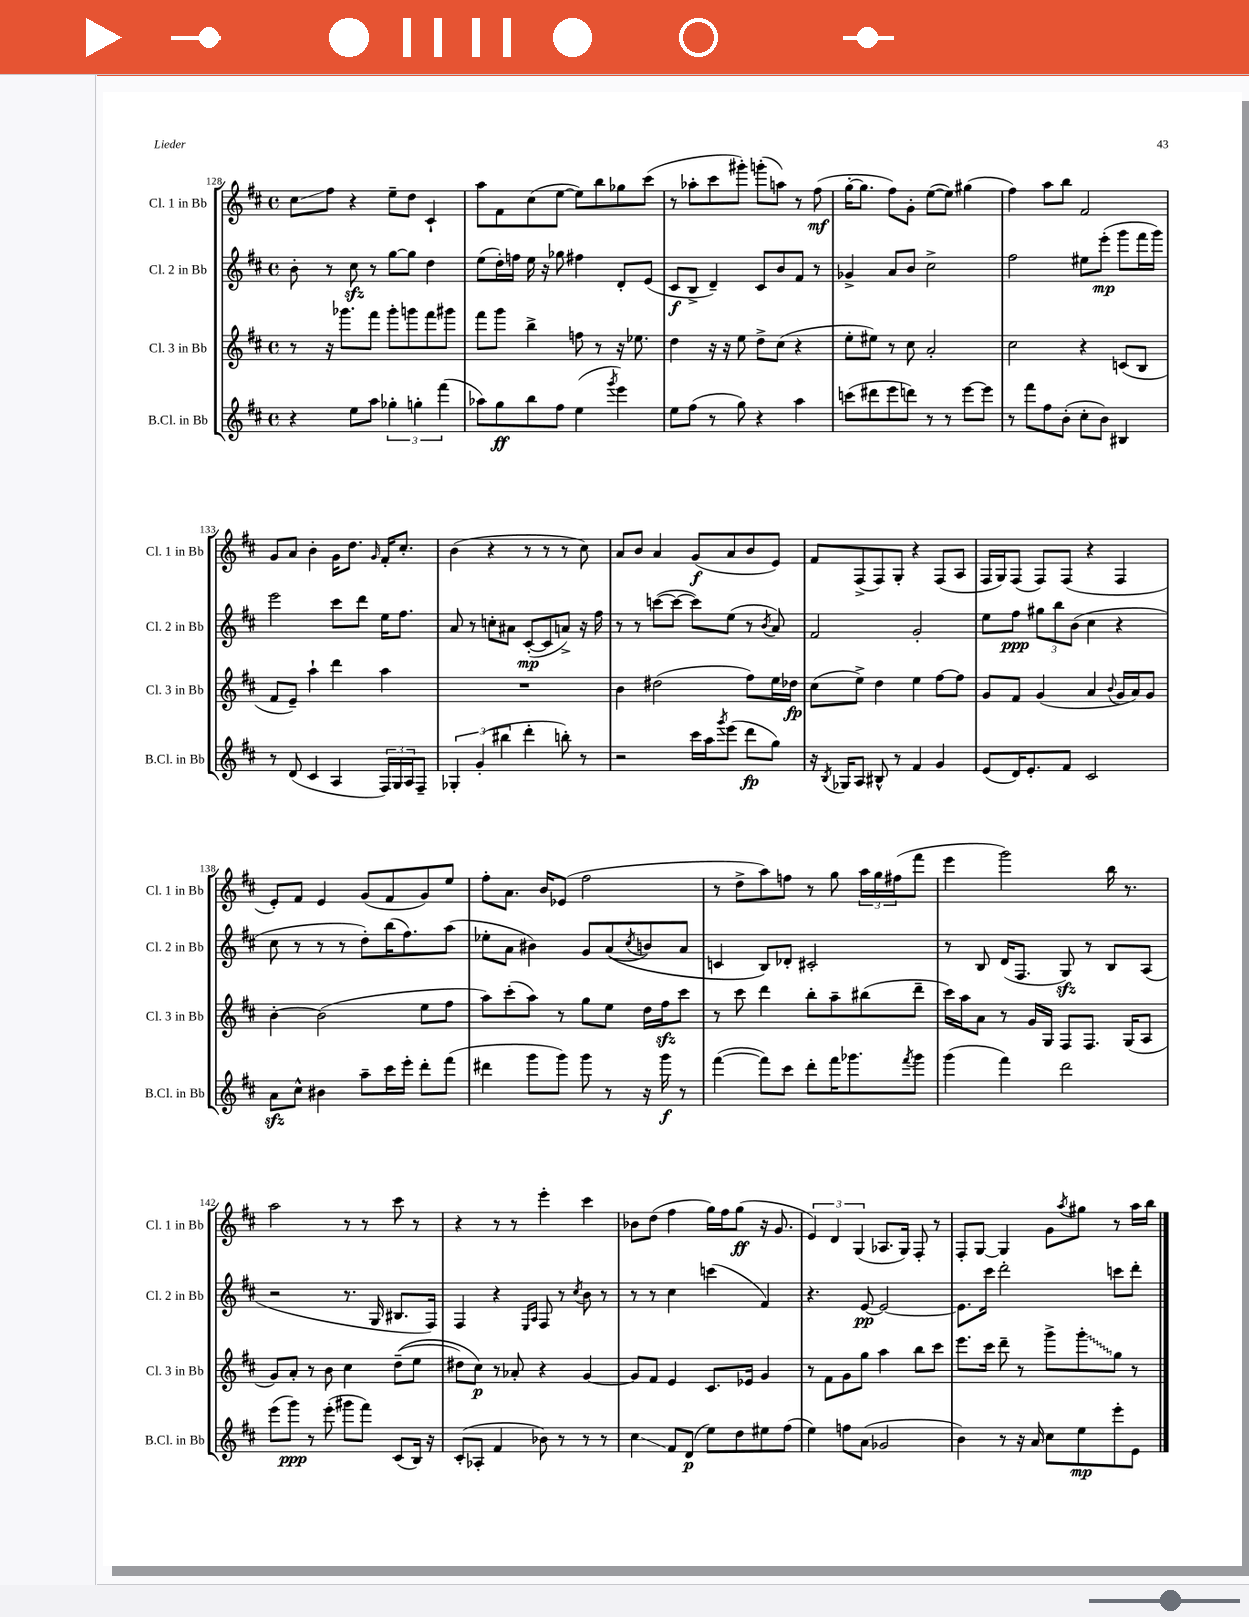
<<
\new StaffGroup <<
\new Staff = "s0" \with { instrumentName = "Cl. 1 in Bb" shortInstrumentName = "Cl. 1 in Bb" } {
    \clef treble \key d \major \defaultTimeSignature \time 4/4
    cis''8\glissando fis''8 r4 e''8-- d''8 cis'4-! |
    a''8 fis'8 cis''8( e''8~ e''8) b''8 ges''8 cis'''8( |
    r8 aes''8-. cis'''8 gis'''8-.) g'''8-.( a''8) r8 fis''8\mf( |
    g''16~-. g''8. fis''8) g'8-. e''8~( e''8) gis''4( |
    fis''4) a''8 b''8 fis'2 |
    g'8 a'8 b'4-. g'16 d''8. \grace { g'16 } fis'16-. cis''8.-. |
    b'4( r4 r8 r8 r8 cis''8) |
    a'8 b'8 a'4 g'8\f( a'8 b'8 e'8) |
    fis'8 fis8->( fis8) g8-. r4 fis8( a8 |
    fis16 g16) fis8( fis8) fis8( r4 fis4 |
    e'8-.) fis'8 e'4 g'8( fis'8 g'8) e''8 |
    fis''8-. a'8. b'16 ees'8( fis''2 |
    r8 d''8-> a''8) f''8 r8 g''8 \tuplet 3/2 { a''16 g''16 fis''16( } fis'''8 |
    e'''4 g'''2) b''16 r8. |
    a''2 r8 r8 cis'''8 r8 |
    r4 r8 r8 e'''4-. cis'''4 |
    bes'8 d''8( fis''4 g''16) fis''16 g''8\ff( r16 g'8. |
    \tuplet 3/2 { e'4) d'4 g4( } aes8. g16) fis8-. r8 |
    fis8-. g8~ g4 g'8 \acciaccatura { a''8 } gis''8 r8 a''16 b''16 \bar "|." |
}
\new Staff = "s1" \with { instrumentName = "Cl. 2 in Bb" shortInstrumentName = "Cl. 2 in Bb" } {
    \clef treble \key d \major \defaultTimeSignature \time 4/4
    b'8-. r8 cis''8\sfz r8 g''8~ g''8 d''4 |
    e''8( d''16-.) f''16 e''16 r16 ges''8 fis''4 d'8-. e'8( |
    cis'8\f b8-> d'4--) cis'8 b'8 fis'8 r8 |
    ges'4-> a'8 b'8 cis''2-> |
    fis''2 eis''8 e'''8-.\mp( g'''8 fis'''16 g'''16) |
    e'''2 cis'''8 d'''8 e''16 fis''8. |
    a'8 r8 c''8-. ais'8 cis'8~-.\mp( cis'8 a'8->) r16 fis''16 |
    r8 r8 c'''8~( c'''8~ c'''8) e''8( r8 \acciaccatura { b'8 } a'8) |
    fis'2 g'2-. |
    e''8 fis''8\ppp \tuplet 3/2 { gis''8 b''8 b'8( } cis''4 r4 |
    cis''8 r8 r8 r8 d''8-.) b''16( fis''8.) a''8( |
    ees''8-. a'8 bis'4) g'8 a'8(\( \acciaccatura { cis''8 } b'8) a'8 |
    c'4 b8\) des'8-. cis'2-. |
    r8 b8 d'16( fis8. g8\sfz) r8 b8 a8( |
    r2 r8. g16 bis8. fis16) |
    fis4 r4 \grace { e16 a16 } fis8 r8 \acciaccatura { cis''8 } b'8 r8 |
    r8 r8 cis''4 c'''4( fis'4) |
    r4. e'8~\pp e'2~ |
    e'8. cis'''16 d'''2-. c'''8 d'''8-. \bar "|." |
}
\new Staff = "s2" \with { instrumentName = "Cl. 3 in Bb" shortInstrumentName = "Cl. 3 in Bb" } {
    \clef treble \key d \major \defaultTimeSignature \time 4/4
    r8 r16 ges'''8. fis'''8 ges'''8-. g'''8 fis'''8 gis'''8 |
    fis'''8 g'''8 b''4-> f''8 r8 r16 ees''8. |
    d''4 r16 r16 e''8 d''8-> cis''8( r4 |
    e''8-. eis''8) r8 cis''8 a'2-. |
    cis''2 r4 c'8( b8 |
    fis'8 e'8--) a''4-! d'''4 a''4 |
    R1 |
    b'4 dis''2( fis''8) e''16 des''16\fp |
    cis''8( e''8->) d''4 e''4 fis''8~ fis''8 |
    g'8 fis'8 g'4( a'4 \appoggiatura { b'8 } g'16 a'16) g'8 |
    b'4~-. b'2( e''8 fis''8 |
    a''8) cis'''8-.( a''8) r8 g''8 e''8 d''16 fis''16\sfz cis'''8 |
    r8 cis'''8 d'''4 b''8-. a''8-- bis''8( d'''8-- |
    cis'''16) a''16 a'8 r8 g'16 g16 fis8 fis8. g16( a8 |
    g'8) a'8-. r8 b'8 cis''4 d''8--(\( e''8 |
    dis''8) cis''8\p\) r8 aes'8-. r4 g'4~ |
    g'8 fis'8 e'4 cis'8. ees'16 g'4 |
    r8 fis'8 g'8 g''8 a''4 b''8 cis'''8 |
    e'''8. cis'''16 d'''8-- r8 g'''8-> \once \override Glissando.style = #'zigzag g'''8-.\glissando g''8 r8 \bar "|." |
}
\new Staff = "s3" \with { instrumentName = "B.Cl. in Bb" shortInstrumentName = "B.Cl. in Bb" } {
    \clef treble \key d \major \defaultTimeSignature \time 4/4
    r4 e''8 a''8 \tuplet 3/2 { ges''4-. g''4-. fis'''4( } |
    aes''8) g''8\ff b''8 fis''8 e''4( \acciaccatura { g'''8 } e'''4) |
    e''8 fis''8( r8 g''8) r4 a''4 |
    c'''8( dis'''8 e'''8 d'''8) r8 r8 e'''8~ e'''8 |
    r8 fis'''8 fis''8 b'8-.( cis''8-. b'8) bis4 |
    r8 d'8( cis'4 a4 \tuplet 3/2 { fis16) g16 a16 } fis8-- |
    \tuplet 3/2 { ges4-. g'4-.( bis''4 } d'''4-. b''8-.) r8 |
    r2 cis'''16 a''16 \acciaccatura { g'''8 } e'''8( d'''8\fp g''8) |
    r16 \acciaccatura { b8 } ges16 a8 bis8-^ r8 fis'4 g'4 |
    e'8( d'16) e'8.-. fis'8 cis'2 |
    a'8\sfz cis''8-^ bis'4 a''8-- cis'''16 e'''16-. d'''8-. fis'''8( |
    dis'''4 g'''8 g'''8) g'''8 r8 r16 g'''16\f r8 |
    fis'''4~( fis'''8) cis'''8 d'''8-. fis'''16 ges'''8. \acciaccatura { fis'''8 } ges'''8 |
    g'''4( fis'''4) d'''2 |
    e'''8( g'''8\ppp) r8 e'''8-.( gis'''8 fis'''8) cis'8( b16) r16 |
    cis'8-.( aes8-. fis'4 bes'8) r8 r8 r8 |
    cis''4\glissando fis'8 d'8\p( e''8) d''8 eis''8 fis''8( |
    e''4) f''8 a'8( ges'2 |
    b'4) r8 r16 a'16 cis''8 e''8\mp e'''8-. e'8 \bar "|." |
}
>>
>>
\layout { \context { \Score currentBarNumber = #128 } }
